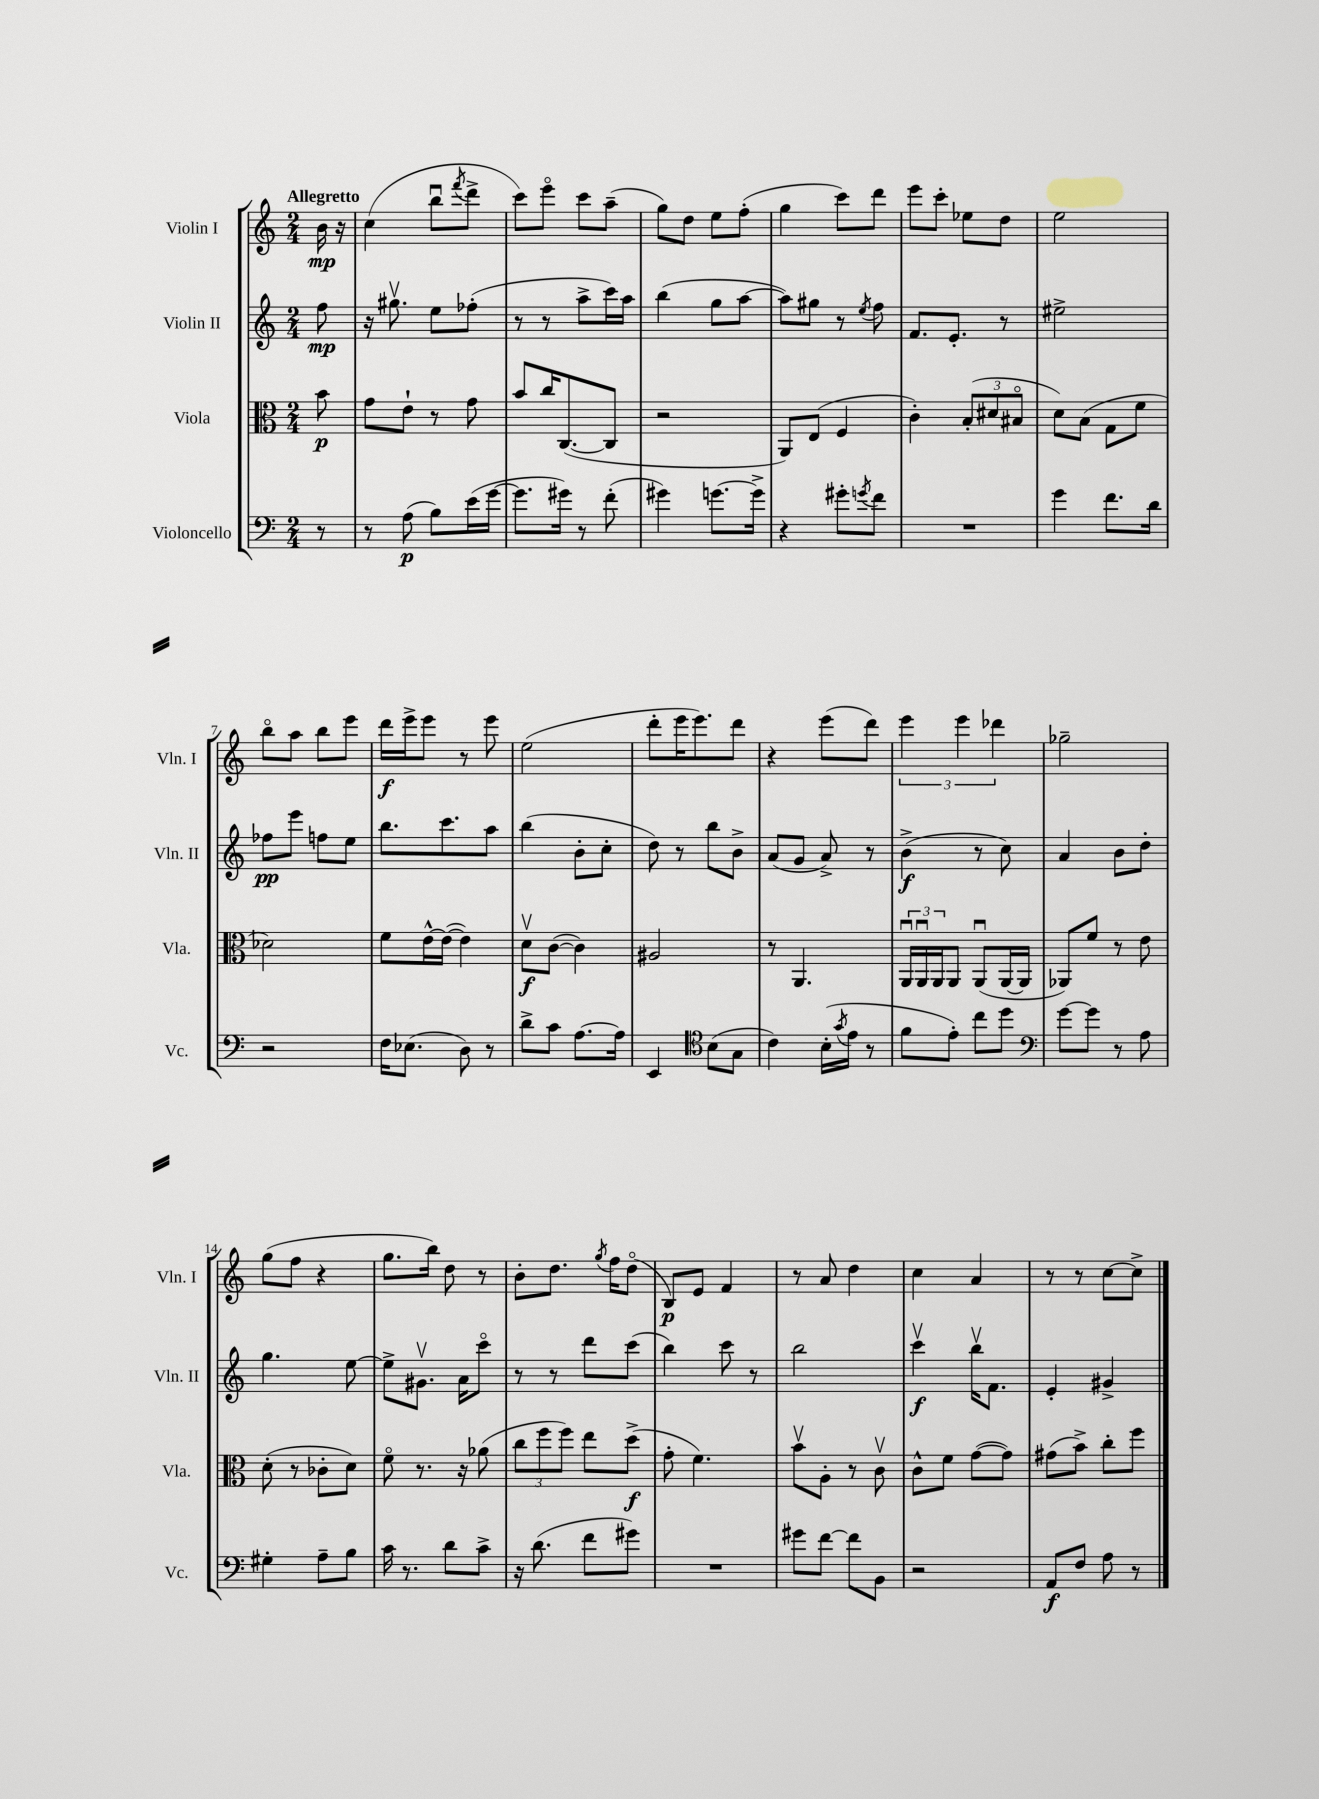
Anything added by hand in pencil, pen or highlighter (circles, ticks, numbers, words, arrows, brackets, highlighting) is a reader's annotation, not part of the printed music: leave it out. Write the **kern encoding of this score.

**kern	**dynam	**kern	**dynam	**kern	**dynam	**kern	**dynam
*part4	*part4	*part3	*part3	*part2	*part2	*part1	*part1
*staff4	*staff4	*staff3	*staff3	*staff2	*staff2	*staff1	*staff1
*I"Violoncello	*	*I"Viola	*	*I"Violin II	*	*I"Violin I	*
*I'Vc.	*	*I'Vla.	*	*I'Vln. II	*	*I'Vln. I	*
*clefF4	*	*clefC3	*	*clefG2	*	*clefG2	*
*k[]	*	*k[]	*	*k[]	*	*k[]	*
*M2/4	*	*M2/4	*	*M2/4	*	*M2/4	*
=	=	=	=	=	=	=	=
!	!	!	!	!	!	!LO:TX:a:B:t=Allegretto	!
8r	.	8b\	p	8ff\	mp	16b\	mp
.	.	.	.	.	.	16r	.
=1	=1	=1	=1	=1	=1	=1	=1
8r	.	8g\L	.	16r	.	(4cc\	.
.	.	.	.	8.gg#Xv\	.	.	.
(8A\	p	8e`\J	.	.	.	.	.
8B\L)	.	8r	.	8ee\L	.	8bbu\L	.
.	.	.	.	.	.	8qfff/	.
(16e\L	.	8g\	.	(8ff-X'\J	.	8ddd^\J	.
[16g\JJ	.	.	.	.	.	.	.
=2	=2	=2	=2	=2	=2	=2	=2
8.g\L]	.	8b/L	.	8r	.	8ccc\L)	.
.	.	16cc/K	.	8r	.	8eee\J	.
16g#X\Jk)	.	([8.C/	.	.	.	.	.
8r	.	.	.	8aa^\L	.	8ccc\L	.
(8f'\	.	8C/J]	.	16ccc\L)	.	(8aa~\J	.
.	.	.	.	16aa\JJ	.	.	.
=3	=3	=3	=3	=3	=3	=3	=3
4g#X\)	.	2r	.	(4bb\	.	8gg\L)	.
.	.	.	.	.	.	8dd\J	.
[8.gn\L	.	.	.	8gg\L	.	8ee\L	.
.	.	.	.	[8aa\J	.	(8ff'\J	.
16g^\Jk]	.	.	.	.	.	.	.
=4	=4	=4	=4	=4	=4	=4	=4
4r	.	8AA/L)	.	8aa\L])	.	4gg\	.
.	.	(8E/J	.	8gg#X\J	.	.	.
8g#X'\L	.	4F/	.	8r	.	8ccc\L)	.
8qgn/	.	.	.	8qee/	.	.	.
8f\J	.	.	.	8ff\	.	8ddd\J	.
=5	=5	=5	=5	=5	=5	=5	=5
2r	.	4c'\)	.	8.f/L	.	8eee\L	.
.	.	.	.	.	.	8ccc'\J	.
.	.	.	.	8.e'/J	.	.	.
.	.	(12B'/L	.	.	.	8ee-X\L	.
.	.	12d#X/	.	.	.	.	.
.	.	.	.	8r	.	8dd\J	.
.	.	12B#X/J	.	.	.	.	.
=6	=6	=6	=6	=6	=6	=6	=6
4g\	.	8d\L)	.	2ee#X^\	.	2ee\	.
.	.	(8B\J	.	.	.	.	.
8.f\L	.	8G\L	.	.	.	.	.
.	.	8f\J	.	.	.	.	.
16d\Jk	.	.	.	.	.	.	.
!!LO:LB:g=z
=7	=7	=7	=7	=7	=7	=7	=7
2r	.	2d-X\)	.	8ff-X\L	pp	8bb\L	.
.	.	.	.	8eee\J	.	8aa\J	.
.	.	.	.	8ffn\L	.	8bb\L	.
.	.	.	.	8ee\J	.	8eee\J	.
=8	=8	=8	=8	=8	=8	=8	=8
16F\KL	.	8f\L	.	8.bb\L	.	16ddd\LL	f
(8.E-X\J	.	.	.	.	.	16eee^\J	.
.	.	[16e^^\L	.	.	.	8eee\J	.
.	.	(16e\JJ_	.	8.ccc\	.	.	.
8D\)	.	4e\])	.	.	.	8r	.
8r	.	.	.	8aa\J	.	8eee\	.
=9	=9	=9	=9	=9	=9	=9	=9
8d^\L	.	8dv\L	f	(4bb\	.	(2ee\	.
8c\J	.	([8c\J	.	.	.	.	.
[8.A\L	.	4c\])	.	8b'\L	.	.	.
.	.	.	.	8cc'\J	.	.	.
16A\Jk]	.	.	.	.	.	.	.
=10	=10	=10	=10	=10	=10	=10	=10
4EE/	.	2A#X/	.	8dd\)	.	8ddd'\L	.
.	.	.	.	8r	.	16eee\K	.
.	.	.	.	.	.	8.eee\)	.
*clefC4	*	*	*	*	*	*	*
(8B\L	.	.	.	8bb\L	.	.	.
8G\J	.	.	.	8b^\J	.	8ddd\J	.
=11	=11	=11	=11	=11	=11	=11	=11
4c\)	.	8r	.	(8a/L	.	4r	.
.	.	4.AA/	.	8g/J	.	.	.
(16B'\LL	.	.	.	8a^/)	.	(8eee\L	.
8qg/	.	.	.	.	.	.	.
16e\JJ	.	.	.	.	.	.	.
8r	.	.	.	8r	.	8ddd\J)	.
=12	=12	=12	=12	=12	=12	=12	=12
8f\L	.	24AAu/LL	.	(4b^\	f	6eee\	.
.	.	24AAu/	.	.	.	.	.
.	.	24AA/J	.	.	.	.	.
8e'\J)	.	8AA/J	.	.	.	.	.
.	.	.	.	.	.	6eee\	.
8cc\L	.	(8AAu/L	.	8r	.	.	.
.	.	.	.	.	.	6ddd-X\	.
8dd\J	.	[16AA/L	.	8cc\)	.	.	.
.	.	16AA/JJ]	.	.	.	.	.
=13	=13	=13	=13	=13	=13	=13	=13
*clefF4	*	*	*	*	*	*	*
[8g\L	.	8AA-X/L)	.	4a/	.	2gg-X~\	.
8g\J]	.	8f/J	.	.	.	.	.
8r	.	8r	.	8b\L	.	.	.
8A\	.	8e\	.	8dd'\J	.	.	.
!!LO:LB:g=z
=14	=14	=14	=14	=14	=14	=14	=14
4G#X'\	.	(8d'\	.	4.gg\	.	(8gg\L	.
.	.	8r	.	.	.	8ff\J	.
8A~\L	.	8c-X'\L	.	.	.	4r	.
8B\J	.	8d\J)	.	[8ee\	.	.	.
=15	=15	=15	=15	=15	=15	=15	=15
16c\	.	8f\	.	8ee^\L]	.	8.gg\L	.
8.r	.	.	.	.	.	.	.
.	.	8.r	.	8.g#Xv\J	.	.	.
.	.	.	.	.	.	16bb\Jk)	.
8d\L	.	.	.	.	.	8dd\	.
.	.	16r	.	16a\KL	.	.	.
8c^\J	.	(8a-X\	.	8ccc\J	.	8r	.
=16	=16	=16	=16	=16	=16	=16	=16
16r	.	12cc\L	.	8r	.	8b'\L	.
(8.d\	.	.	.	.	.	.	.
.	.	12ff\	.	.	.	.	.
.	.	.	.	8r	.	8.dd\J	.
.	.	12ff\J)	.	.	.	.	.
8f\L	.	8ee\L	.	8ddd\L	.	.	.
.	.	.	.	.	.	8qgg/	.
.	.	.	.	.	.	16ff\KL	.
8g#X\J)	.	(8dd^\J	f	(8ccc\J	.	(8dd\J	.
=17	=17	=17	=17	=17	=17	=17	=17
2r	.	8g'\	.	4bb\)	.	8B/L)	p
.	.	4.f\)	.	.	.	8e/J	.
.	.	.	.	8ccc\	.	4f/	.
.	.	.	.	8r	.	.	.
=18	=18	=18	=18	=18	=18	=18	=18
8g#X\L	.	8bv\L	.	2bb\	.	8r	.
[8f\J	.	8A'\J	.	.	.	8a/	.
8f\L]	.	8r	.	.	.	4dd\	.
8BB\J	.	8cv\	.	.	.	.	.
=19	=19	=19	=19	=19	=19	=19	=19
2r	.	8c^^\L	.	4cccv\	f	4cc\	.
.	.	8f\J	.	.	.	.	.
.	.	([8g\L	.	16bbv\KL	.	4a/	.
.	.	.	.	8.f\J	.	.	.
.	.	8g\J])	.	.	.	.	.
=20	=20	=20	=20	=20	=20	=20	=20
8AA/L	f	(8g#X\L	.	4e'/	.	8r	.
8F/J	.	8b^\J)	.	.	.	8r	.
8A\	.	8cc'\L	.	4g#X^/	.	[8cc\L	.
8r	.	8ff\J	.	.	.	8cc^\J]	.
==	==	==	==	==	==	==	==
*-	*-	*-	*-	*-	*-	*-	*-
